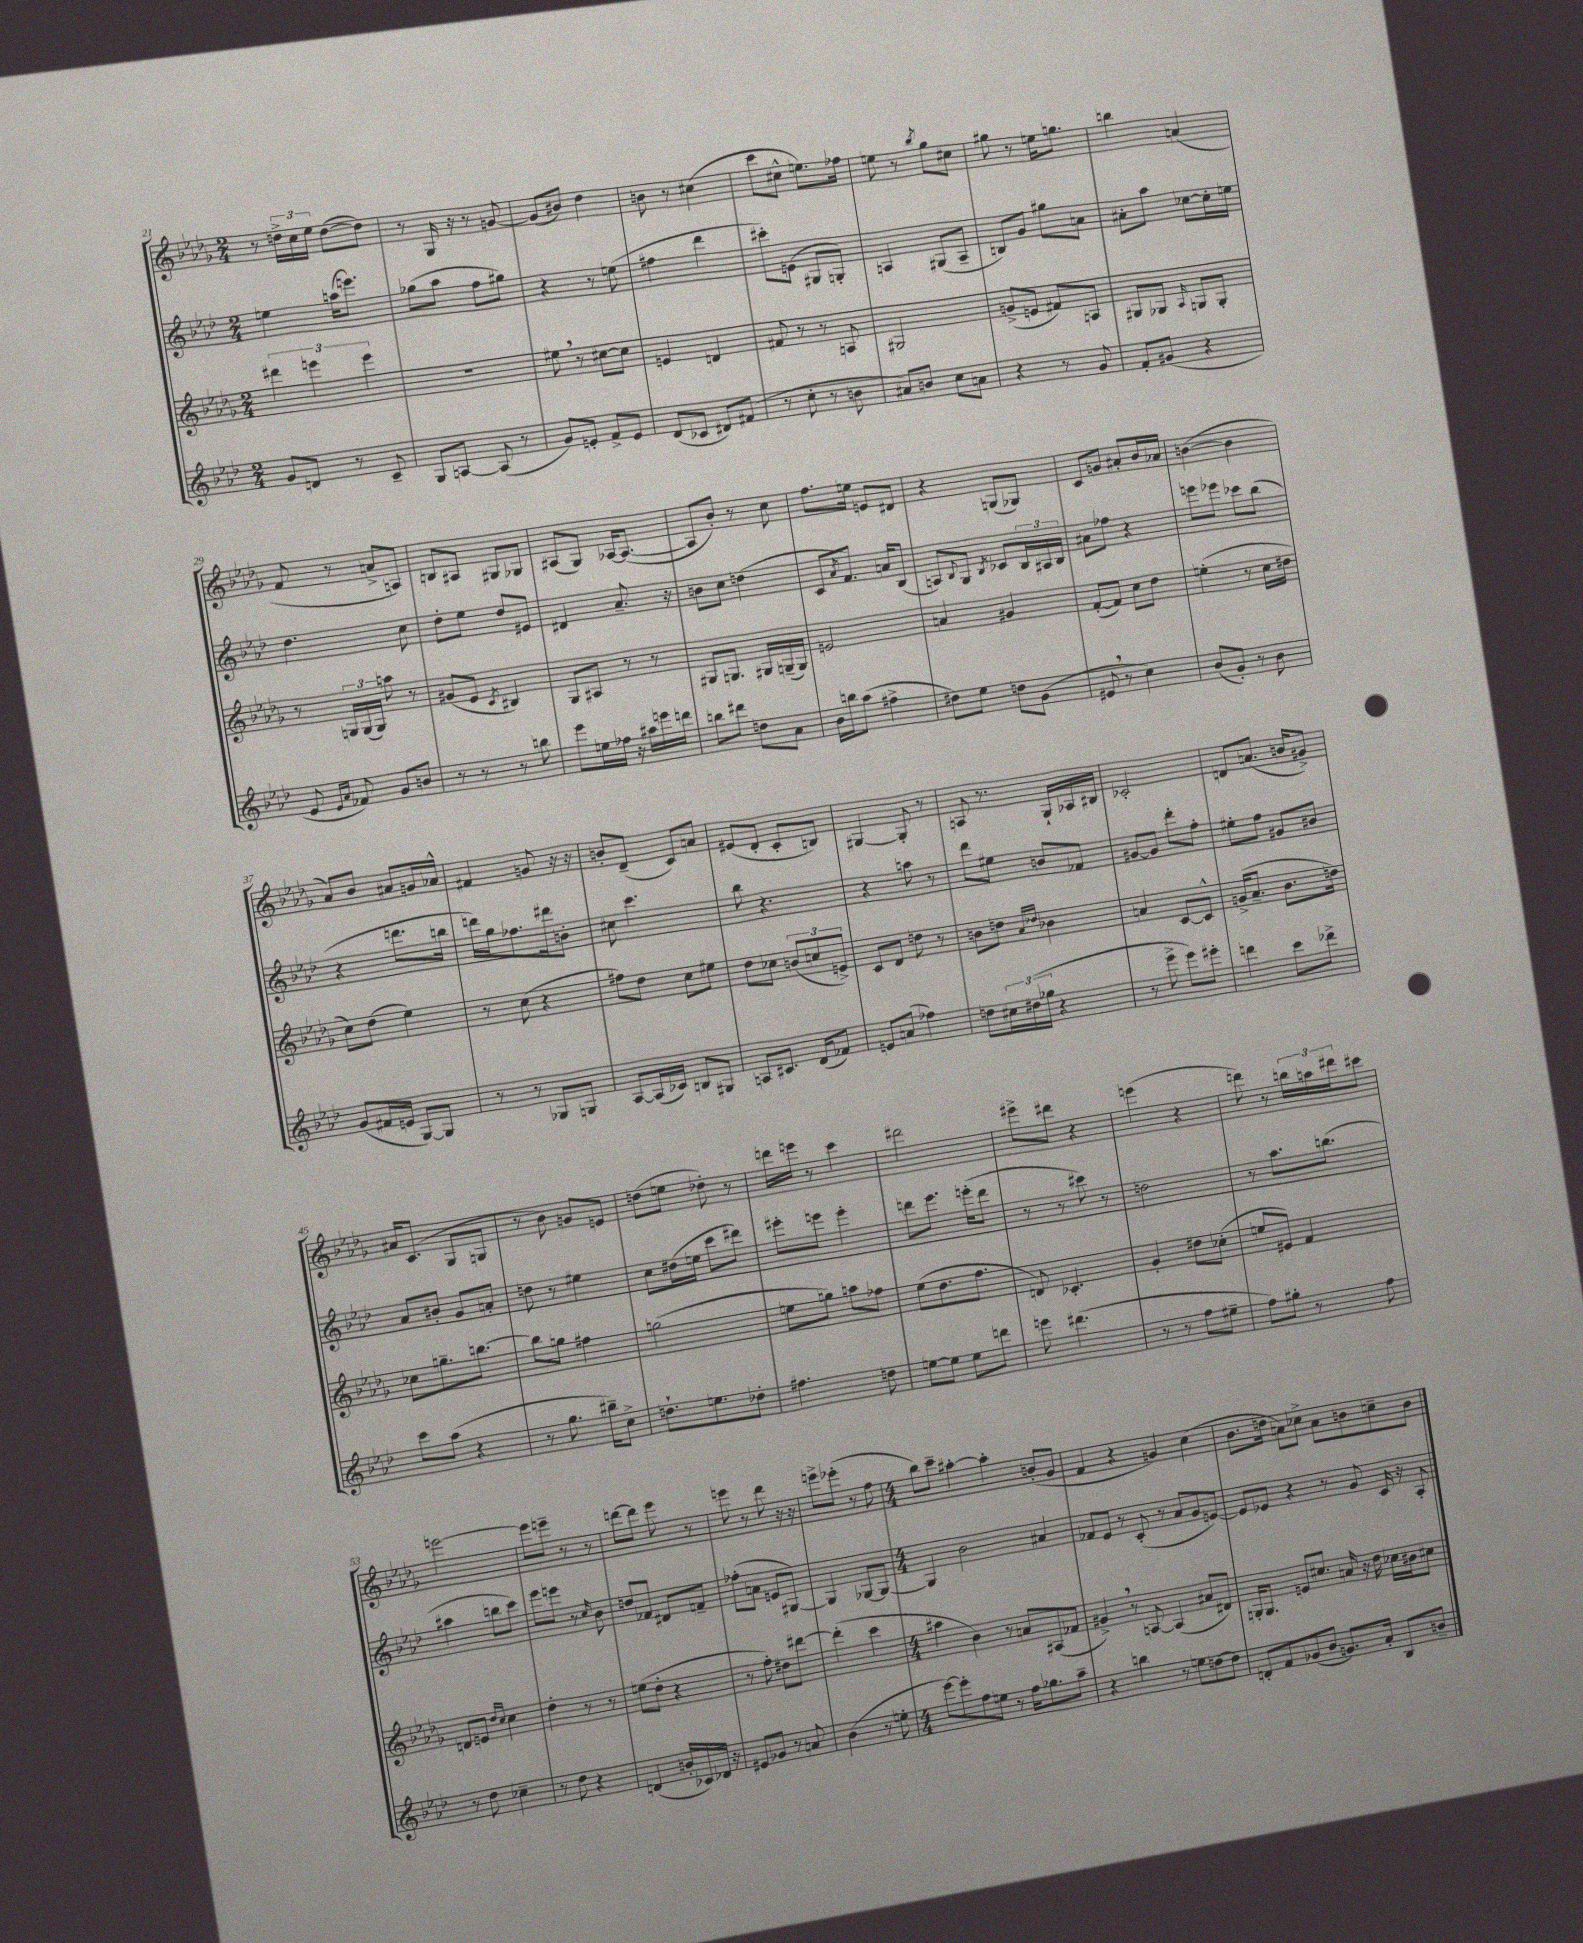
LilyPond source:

<<
\new StaffGroup <<
\new Staff = "s0" {
    \clef treble \key des \major \numericTimeSignature \time 2/4
    r8 \tuplet 3/2 { d''16-> c''16 ees''16 } d''8~( d''8) |
    r8 ges16 r16 r8 g'8~ |
    g'8( bis'8) des''4 |
    b'8 r8 cis''4( |
    c'''8 cis''8-^ e''8.) fes''16 |
    e''8 r8 \acciaccatura { bes''8 } ges''8 cis''8 |
    gis''8 r8 e''16 g''8. |
    b''4 a'4( |
    f'8 r8 a'8-> a8) |
    b8 ais8 gis8 ges8 |
    ais8( ges8) aes16~ aes8.~( |
    aes8 bes'8-.) r8 c''8 |
    f''8. e''16 e'8 dis'8 |
    r4 g8( ges8) |
    c'8 g'8 ais'8-. bes'16 aes'16 |
    b'4~( b'4 |
    aes'8) bes'8 ais'8 g'16 aes'16-^ |
    fis'4 g'8 r16 r16 |
    b'8-. des'8--( c'8) a'8 |
    eis'8( des'8-. c'8-. b8) |
    gis4~ gis8-. r8 |
    a8 r8. ges16-! aes16 bis16 |
    ces'2-. |
    d'8 a'8.( b'16 gis'8->) |
    ais'16 c'8.( ges8 g8 |
    r8 bes'8) g'8 e'8 |
    d''8( e''8 des''8-.) r8 |
    d'''16 e'''16 r8 c'''4 |
    dis'''2 |
    eis'''8-> dis'''8 r4 |
    e'''4( r4 |
    d'''8) r8 \tuplet 3/2 { b''16 a''16 dis'''16 } cis'''8 |
    e'''2~ |
    e'''8 e'''8-- r8 r8 |
    d'''8~ d'''8 ees'''8 r8 |
    e'''8 r8 des'''8 r16 r16 |
    e'''8-> ees'''8-.( r8 f''8 |
    \numericTimeSignature \time 4/4 bes''8) c'''8-- ais''4~-. ais''4-. b'8-.( ges'8 |
    f'4 r4 g'4) c''4( |
    bes'8. d''16 a'8) ces''8-> a'8 b'8 c''8-- b'8 \bar "|." |
}
\new Staff = "s1" {
    \clef treble \key aes \major \numericTimeSignature \time 2/4
    e''4 a''16( e'''8.) |
    ges''8( aes''8 f''8 gis''8) |
    r4 r8 e''8( |
    fis''4 des'''4 |
    cis'''8-.) e'8( gis8 g8-.) |
    a4 gis8( a8-- |
    b8) g'8 gis''8 a'8 |
    ais'8-. aes''8 ces''8~ ces''16-. e''16 |
    des''4. c''8 |
    des''8-. ees''8 des''8 eis'8 |
    dis'4 aes'8.-- r16 |
    b'8 c''8 d''4( |
    c'8 \acciaccatura { aes'8 } f'8.) a'16 bes8( |
    a8) \appoggiatura { bes8 } g8 \acciaccatura { bes8 } ces'8 \tuplet 3/2 { bes16 ais16 bes16 } |
    ais'8 fes''8 r4 |
    e'''8 ees'''8 ces'''8 bes''8( |
    r4 d'''8. b''16 |
    d'''16) g''16 fes''8. dis'''16 b'8-. |
    cis''8 c'''4. |
    bes''8 r4. |
    r4 a''8 r8 |
    des'''8 eis''8 b'8 fes'8 |
    gis'8~ gis'8 des'''8-. f''8-. |
    eis''8-. f''8 gis'8 bis'8 |
    aes'8 bis'8-. g'8 a'8-. |
    d''8 r8 eis''4 |
    c''8 dis''16( e''16 c'''8 dis'''8) |
    eis'''8-. e'''8 e'''4-. |
    d'''8 ees'''8. e'''16-.( d'''8 |
    r8 r8 cis'''8) r8 |
    d''2 |
    r8 aes''8. b''8.( |
    ais''4 b''8 c'''8) |
    ees'''8 e'''8 r8 \grace { c''16 } bes'8 |
    d''8 fes'8 dis'8 f'8-- |
    fes''8-.( a'8 e'8 gis8~) |
    gis4 ges8~ ges8~ |
    \numericTimeSignature \time 4/4 ges4 bes'2 ais'4 |
    fes'8 ees'8 r8 c'8-.( r8 aes'8 g'8 e'8~) |
    e'8 ees'8 r4 r8 g'8 c'16 r16 aes8-. \bar "|." |
}
\new Staff = "s2" {
    \clef treble \key des \major \numericTimeSignature \time 2/4
    \tuplet 3/2 { dis'''4 e'''4 e'''4 } |
    R2 |
    eis''8 \breathe r8 cis''8~ cis''8 |
    e'4 d'4 |
    fis'8 r8 r8 a8 |
    gis2 |
    g'8->( e'8 fis'8) a8 |
    gis8 ges8 \grace { aes16 } g8 g8-. |
    r8 \tuplet 3/2 { g16 g16( g16) } a''8 r8 |
    gis'8( ees'8 \acciaccatura { c'8 } bis4) |
    ges8 ais8 r8 r8 |
    gis8 g8. gis16 g16--( g16) |
    e'2 |
    a'4 gis'4 |
    f'8~-.( f'8) c''8 des''8 |
    e''4-.( r8 c''16 dis''16 |
    c''8) des''8( ees''4) |
    r8 c''8( r4 |
    fis''8) des''8 c''8 eis''8 |
    des''8 ces''8 \tuplet 3/2 { b'8( c''8 e'8->) } |
    c'8 des'8 d''8 r8 |
    b'8 d''8 \grace { aes'16 des''16 } bes'4 |
    a'4 c'8~ c'8-^ |
    g'16->( aes'8.-- bes'8. d''16) |
    ces''8 g''8.-- b''8.~ |
    b''8 g''8 fis''4 |
    g''2( |
    e''8 g''8) a''8 fes''8 |
    ees''8( des''8. f''8. |
    d'8) ces'4.-. |
    ges'4-. dis''8 ces''8-.( |
    e''8 eis'8) f'4 |
    d'8 e'8 \grace { des''16 c''16 } c''4 |
    des''4-. r8 r8 |
    e''8( des''8-. r4 |
    r8 f''8-.) dis''8 dis'''8~ |
    dis'''4-.( c'''4 |
    \numericTimeSignature \time 4/4 ais''4 bes'4) r8 a'8 ais8( fes'8 |
    gis'4->) \breathe r8 a8~ a4( ais'8 dis'8) |
    g16-. g8. e'8 cis''8. a'16 r16 des''16 ces''16 bis'16 cis''8 \bar "|." |
}
\new Staff = "s3" {
    \clef treble \key aes \major \numericTimeSignature \time 2/4
    g'8 d'8 r8 c'8-- |
    g8 a8~ a8( r8 |
    g'8) e'8-. f'8-> e'8 |
    des'8( ces'8 dis'8) fis'8( |
    r8 c''8-. r8 b'8 |
    ais'8) b'8 c''8 a'8 |
    r4 r8 g'8 |
    f'8-. gis'8( r4 |
    ees'8 \grace { ees'16 aes'16 } fes'8) g'8 b'8 |
    r8 r8 r8 b''8 |
    ees'''8 e''16 fes''16 r16 ais''16 e'''16 d'''16 |
    b''8 dis'''8 d''8 aes'8 |
    bes'16 b''16 aes''8( fis''4-> |
    dis''8) ees''8 d''8 g'8( |
    eis'8 \breathe r8 c''4) |
    bes'8( g'8-.) r8 bes'8 |
    g'8( fis'16 e'16 g8~) g8 |
    r8 r8 ges8 g8 |
    aes8~ aes16( ces'16) b8 gis8 |
    a8 cis'8. des'16( fes'8) |
    e'8 a'8( fes''4) |
    d''8 \tuplet 3/2 { cis''16 dis''16( ges''16 } r4 |
    r8 ees'''8-> ees'''8) eis'''8-. |
    d'''4 c'''8 des'''8-> |
    c'''8 aes''8( r4 |
    r8 g''8. bis''16--) c''8-> |
    d''8.-! e''8. des''8-. |
    fis''4. d''8 |
    e''8~ e''8 e''8 d'''8 |
    e'''8 dis'''4.( |
    r8 r8 f''8 eis''8-- |
    f''8) gis''8-. r8 f''8 |
    r8 des''8 ces''4-- |
    r8 des''8 r4 |
    d'4( b'16-. ces'16) des'16 r16 |
    eis'8 ges'8 r8 a'8 |
    bes'4( r8 e''8-. |
    \numericTimeSignature \time 4/4 ees'''8~) ees'''8-. f''8 e''8 r8 f''16 ges''8. aes''8-- |
    r4 b''4 r8 e''8 d''8~ d''8 |
    d'8-. f'8 ges'8( bes'8 g'8.) aes'16-. bes8 b'8-- \bar "|." |
}
>>
>>
\layout { \context { \Score currentBarNumber = #21 } }
